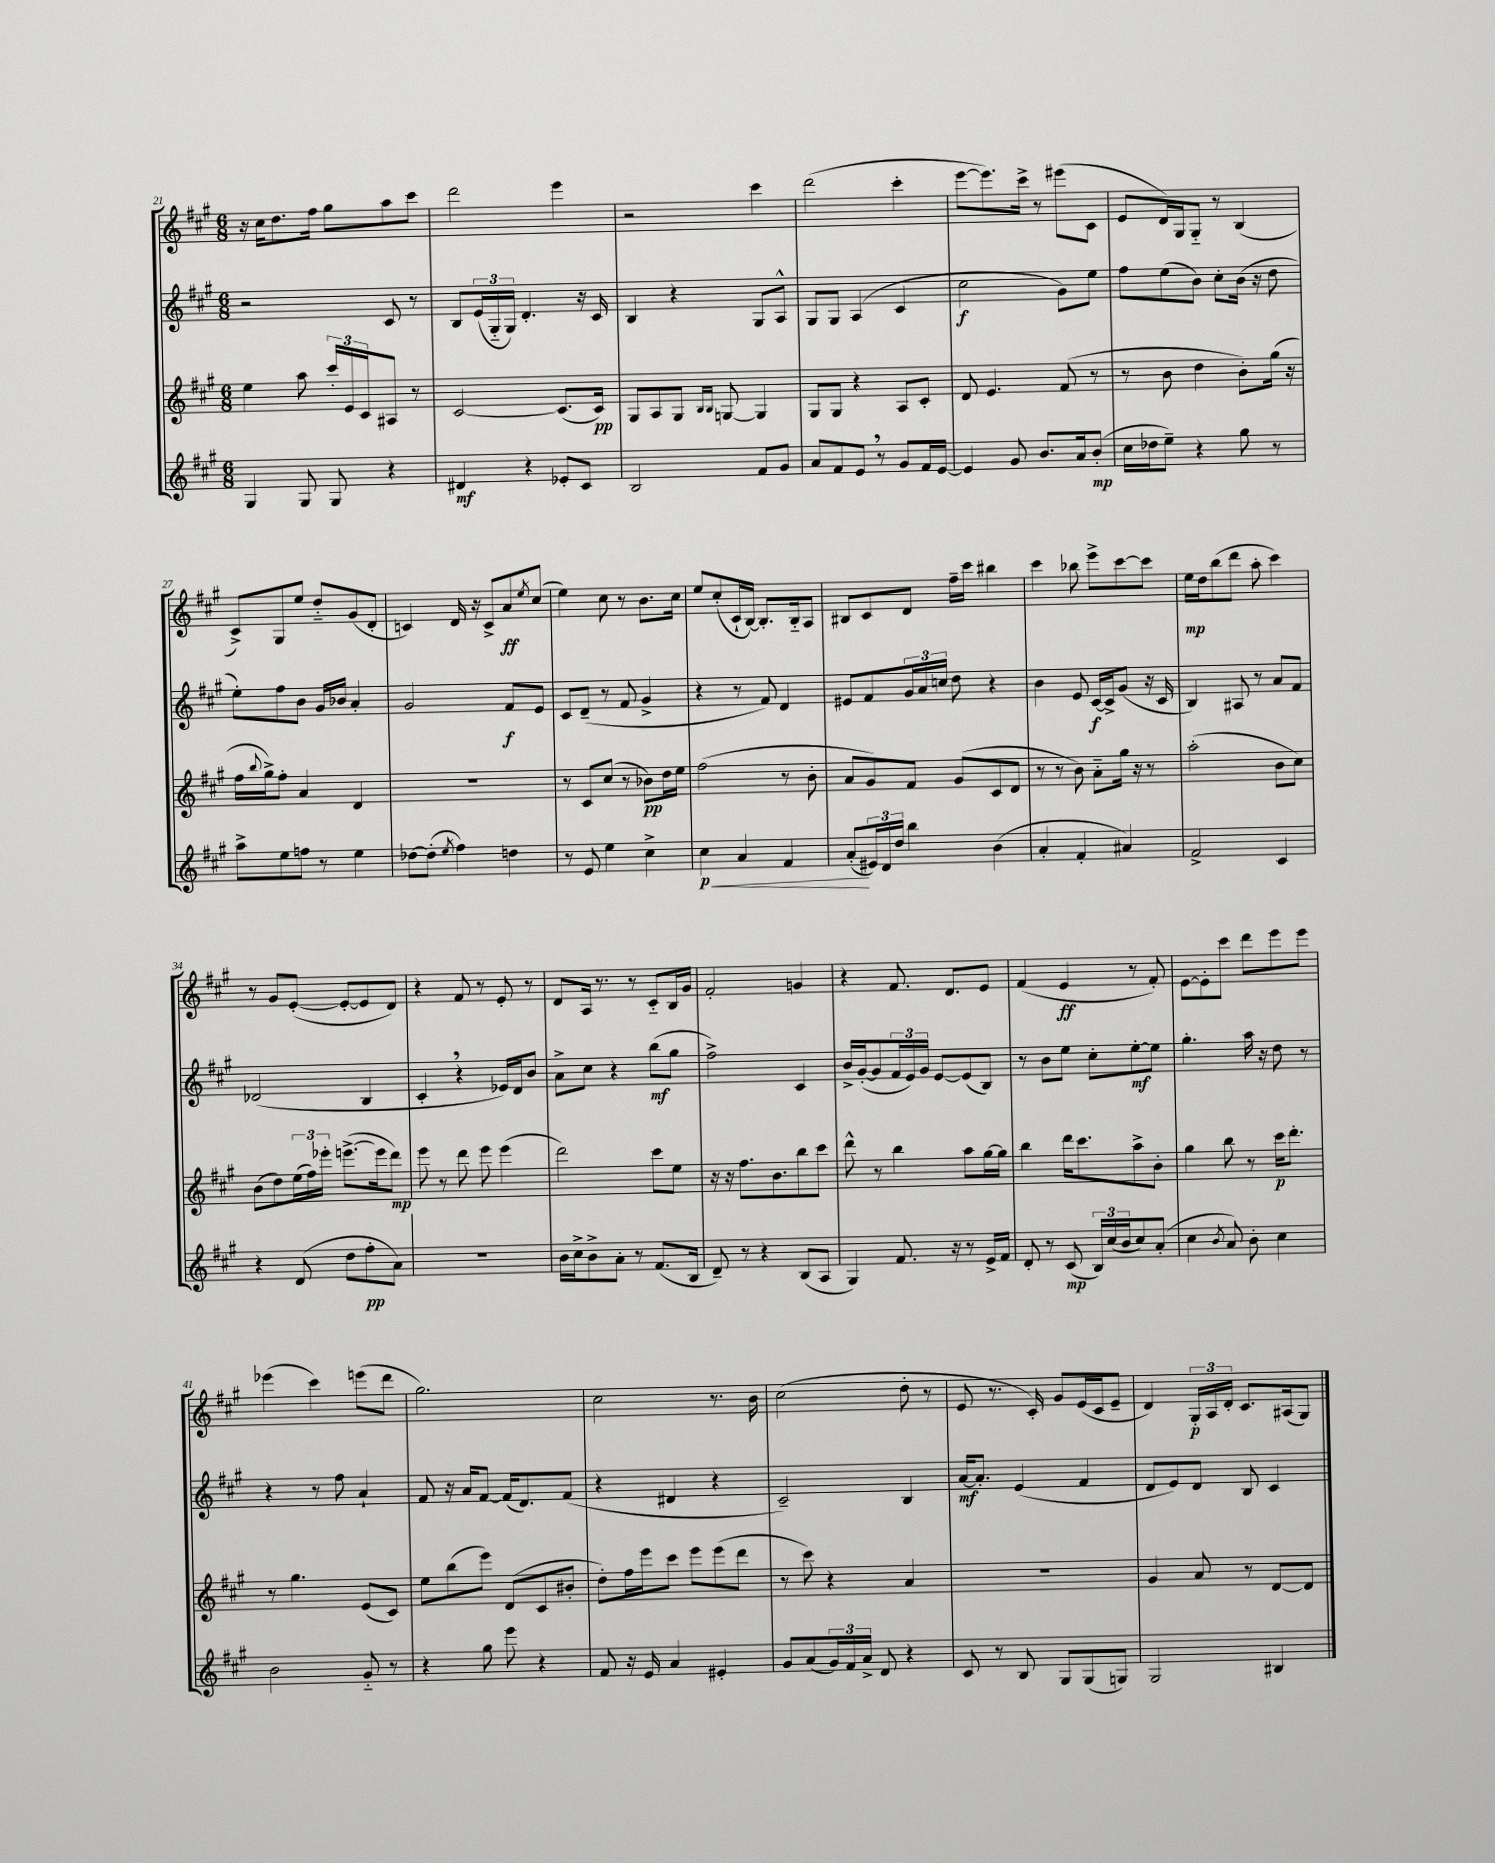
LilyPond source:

<<
\new StaffGroup <<
\new Staff = "s0" {
    \clef treble \key a \major \numericTimeSignature \time 6/8
    r16 cis''16 d''8. fis''16 gis''8 a''8 cis'''8 |
    d'''2 e'''4 |
    r2 cis'''4 |
    d'''2( cis'''4-. |
    e'''8~ e'''8.) cis'''16-> r8 eis'''8( cis'8 |
    e'8 d'16) gis16 gis8-_ r8 b4( |
    cis'8->) gis8 e''8 d''8-_ gis'8( d'8-. |
    c'4) d'16 r16 c'8-> a'8\ff \acciaccatura { e''8 } cis''8( |
    e''4) cis''8 r8 b'8. cis''16 |
    e''8 cis''8-.( cis'16-! b16~) b8.-. b16-_ a8 |
    bis8 cis'8 d'8 fis''16-- cis'''16 bis''4 |
    cis'''4 bes''8 e'''8-> cis'''8~ cis'''8 |
    e''16\mp d''16 b''8( d'''8 a''8-. cis'''4) |
    r8 gis'8 e'8~-.( e'8~-. e'8 d'8) |
    r4 fis'8 r8 e'8-. r8 |
    d'8 a16 r8. r8 cis'8-_ b16 gis'16 |
    fis'2-. g'4 |
    r4 fis'8. d'8. e'8 |
    fis'4( e'4\ff r8 fis'8-.) |
    e'8~ e'8-. cis'''8 d'''8 e'''8 e'''8 |
    ees'''4( cis'''4) e'''8( d'''8 |
    gis''2.) |
    cis''2 r8. b'16 |
    cis''2( d''8-. r8 |
    e'8 r8. cis'16-.) gis'8 e'16( cis'16 e'8-- |
    d'4) \tuplet 3/2 { gis16-.\p a16 d'16-. } cis'8. ais16( gis8) \bar "|." |
}
\new Staff = "s1" {
    \clef treble \key a \major \numericTimeSignature \time 6/8
    r2 cis'8 r8 |
    b8 \tuplet 3/2 { e'16( gis16-_ gis16) } d'4.-. r16 cis'16 |
    b4 r4 gis8 a8-^ |
    gis8 gis8 a4( cis'4 |
    cis''2\f gis'8) e''8 |
    fis''8 e''8( b'8) cis''8-. b'16( r16 d''8 |
    e''8-.) fis''8 b'8 gis'16 bes'16 a'4-. |
    gis'2 fis'8\f e'8 |
    cis'8 d'8--( r8 fis'8 gis'4-> |
    r4 r8 fis'8) d'4 |
    eis'8 fis'8 \tuplet 3/2 { gis'16 a'16 c''16 } d''8 r4 |
    b'4 e'8 cis'16~\f cis'16-> gis'8( r16 cis'16 |
    b4) ais8 r8 a'8 fis'8 |
    des'2( b4 |
    cis'4-. \breathe r4 ees'16) d'16 b'8 |
    a'8-> cis''8 r4 b''8\mf( gis''8 |
    fis''2->) cis'4 |
    b'16-> gis'16~-.( gis'8 \tuplet 3/2 { fis'16 e'16) gis'16 } e'8~ e'8( b8) |
    r8 b'8 e''8 cis''8-. e''8~-.\mf e''8 |
    gis''4.-. a''16 r16 d''8 r8 |
    r4 r8 fis''8 a'4-! |
    fis'8 r16 a'16 fis'8~ fis'16( d'8.) fis'8( |
    r4 dis'4 r4 |
    cis'2--) b4 |
    a'16~\mf a'8.-. e'4( fis'4 |
    d'8 e'8) d'8 b8 cis'4 \bar "|." |
}
\new Staff = "s2" {
    \clef treble \key a \major \numericTimeSignature \time 6/8
    e''4 a''8 \tuplet 3/2 { cis'''16-. e'16 cis'16 } ais8 r8 |
    cis'2~ cis'8.( cis'16\pp) |
    gis8 a8 gis8 \grace { b16 b16 } g8~ g4 |
    gis8 gis8 r4 a8 cis'8-. |
    d'8 e'4. fis'8( r8 |
    r8 b'8 d''4 b'8-.) gis''16( r16 |
    fis''16 \appoggiatura { b''8 } gis''16->) fis''8-. a'4 d'4 |
    R2. |
    r8 cis'8 cis''8( r8 bes'8\pp) d''16 e''16 |
    fis''2( r8 b'8-. |
    a'8 gis'8) fis'8 gis'8( cis'8 d'8 |
    r8 r8 b'8) a'8-_ gis''16 r16 r8 |
    a''2-.( b'8 cis''8) |
    b'8( d''8) \tuplet 3/2 { e''16( fis''16) ees'''16-. } e'''8.~->( e'''16 d'''8\mp) |
    e'''8 r8 d'''8 e'''8 e'''4( |
    d'''2) cis'''8 e''8 |
    r16 r16 fis''8. b'8. b''8 cis'''8 |
    d'''8-^ r8 b''4 a''8 gis''16~ gis''16 |
    b''4 d'''16 cis'''8. a''8-> b'8-. |
    gis''4 b''8 r8 cis'''16\p d'''8.-. |
    r8 gis''4. e'8( cis'8) |
    e''8 b''8( e'''8) d'8( cis'8 bis'8-. |
    d''8-.) fis''16 e'''16 cis'''8 e'''8 e'''8( d'''8 |
    r8 cis'''8) r4 a'4 |
    R2. |
    gis'4 a'8 r8 d'8~ d'8 \bar "|." |
}
\new Staff = "s3" {
    \clef treble \key a \major \numericTimeSignature \time 6/8
    gis4 gis8 gis8 r4 |
    dis'4\mf r4 ees'8-. cis'8 |
    b2 fis'8 gis'8 |
    a'8 fis'8 e'8 \breathe r8 gis'8 fis'16 e'16~ |
    e'4 gis'8 b'8. a'16 b'8-.\mp( |
    cis''16 des''16 e''8--) r4 gis''8 r8 |
    a''8-> e''8 f''8 r8 e''4 |
    des''8~ des''8-.( \acciaccatura { e''8 } fis''4) d''4 |
    r8 e'8 e''4 cis''4-> |
    cis''4\p\< a'4 fis'4 |
    a'8-.\!( \tuplet 3/2 { eis'16) d'16 d''16 } b''4 b'4( |
    a'4-. fis'4-. ais'4) |
    fis'2-> cis'4 |
    r4 d'8( d''8 fis''8-.\pp a'8) |
    R2. |
    b'16 cis''16-> b'8-> a'8-. r8 fis'8.( b16 |
    d'8--) r8 r4 b8( a8 |
    gis4) fis'8. r16 r8 e'16-> fis'16 |
    d'8-. r8 cis'8\mp( \tuplet 3/2 { b16) cis''16( b'16 } cis''8) a'8-.( |
    cis''4 \acciaccatura { b'8 } a'8) b'8-. cis''4 |
    b'2 gis'8-_ r8 |
    r4 gis''8 e'''8 r4 |
    fis'8 r16 e'16 a'4 eis'4-. |
    gis'8 a'8( \tuplet 3/2 { gis'16) fis'16 a'16-> } d'8 r4 |
    cis'8 r8 b8 gis8 gis8( g8) |
    gis2 bis4 \bar "|." |
}
>>
>>
\layout { \context { \Score currentBarNumber = #21 } }
